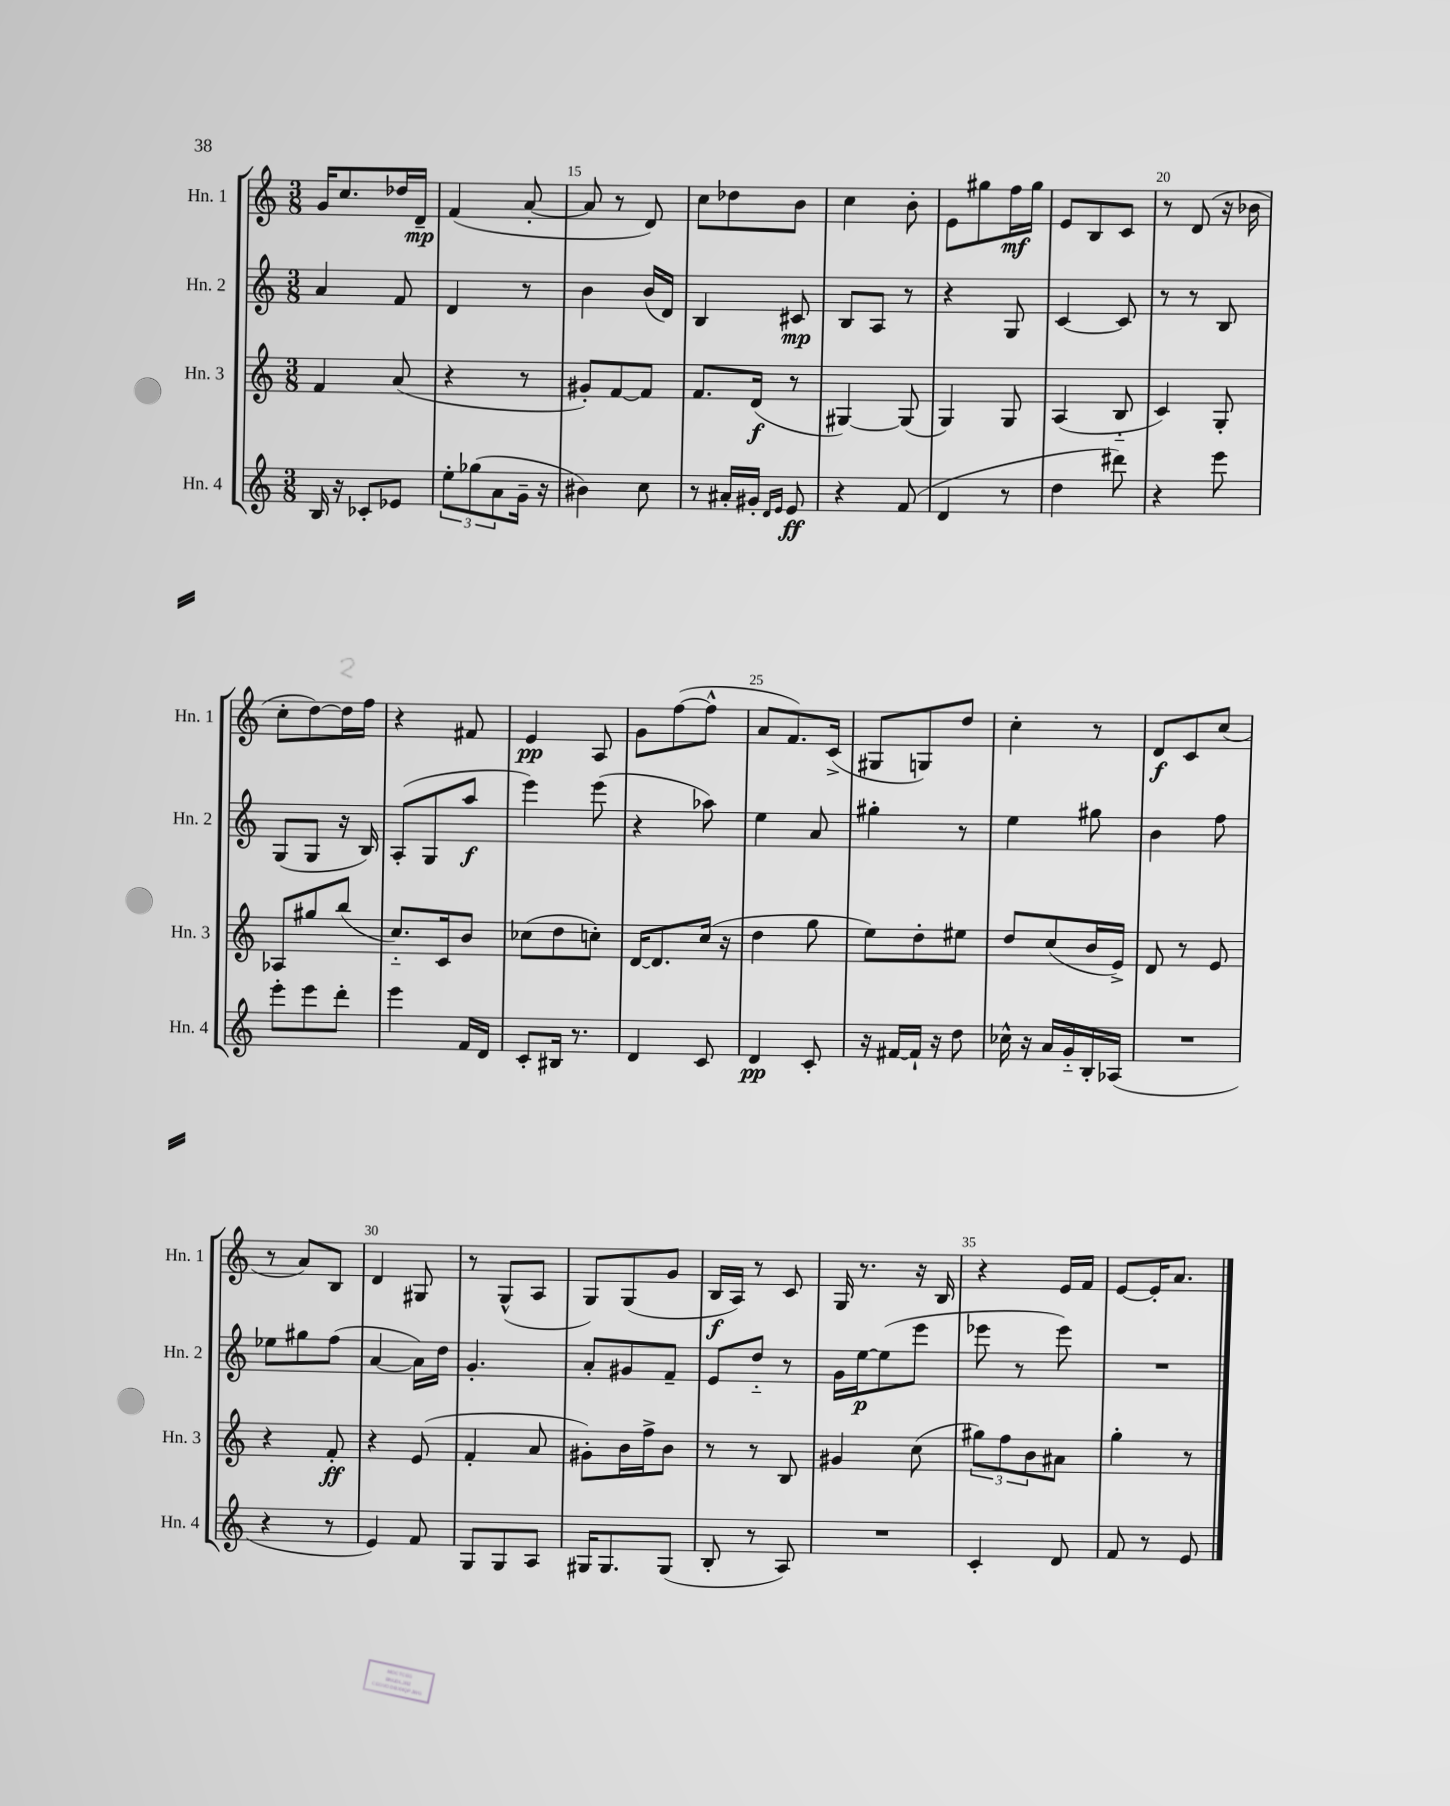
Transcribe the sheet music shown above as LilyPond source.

<<
\new StaffGroup <<
\new Staff = "s0" \with { instrumentName = "Hn. 1" shortInstrumentName = "Hn. 1" } {
    \clef treble \key c \major \numericTimeSignature \time 3/8
    g'16 c''8. des''16 d'16--\mp |
    f'4( a'8~-. |
    a'8 r8 d'8) |
    c''8 des''8 b'8 |
    c''4 b'8-. |
    e'8 gis''8 f''16\mf gis''16 |
    e'8 b8 c'8 |
    r8 d'8( r16 bes'16 |
    c''8-. d''8~) d''16 f''16 |
    r4 fis'8 |
    e'4\pp a8 |
    g'8 f''8~( f''8-^ |
    a'8 f'8.) c'16->( |
    gis8 g8) d''8 |
    c''4-. r8 |
    d'8\f c'8 c''8( |
    r8 a'8) b8 |
    d'4 gis8 |
    r8 g8-^( a8 |
    g8) g8( g'8 |
    b16\f a16) r8 c'8 |
    g16 r8. r16 b16 |
    r4 e'16 f'16 |
    e'8~ e'16-. a'8. \bar "|." |
}
\new Staff = "s1" \with { instrumentName = "Hn. 2" shortInstrumentName = "Hn. 2" } {
    \clef treble \key c \major \numericTimeSignature \time 3/8
    a'4 f'8 |
    d'4 r8 |
    b'4 b'16( d'16) |
    b4 cis'8\mp |
    b8 a8 r8 |
    r4 g8 |
    c'4~ c'8 |
    r8 r8 b8 |
    g8( g8 r16 b16) |
    a8-.( g8 a''8\f |
    e'''4) e'''8( |
    r4 aes''8) |
    e''4 a'8 |
    gis''4-. r8 |
    e''4 gis''8 |
    b'4 f''8 |
    ees''8 gis''8 f''8( |
    a'4~ a'16) d''16 |
    g'4.-. |
    a'8-. gis'8 f'8-- |
    e'8 d''8-_ r8 |
    g'16 e''16~\p e''8( e'''8 |
    ees'''8 r8 ees'''8) |
    R4. \bar "|." |
}
\new Staff = "s2" \with { instrumentName = "Hn. 3" shortInstrumentName = "Hn. 3" } {
    \clef treble \key c \major \numericTimeSignature \time 3/8
    f'4 a'8( |
    r4 r8 |
    gis'8-.) f'8~ f'8 |
    f'8. d'16\f( r8 |
    gis4~) gis8( |
    g4) g8 |
    a4( b8-_ |
    c'4) g8-. |
    aes8 gis''8 b''8( |
    c''8.-_) c'16 b'8 |
    ces''8( d''8 c''8-.) |
    d'16~ d'8. c''16( r16 |
    d''4 g''8 |
    e''8) d''8-. eis''8 |
    d''8 c''8( b'16 e'16->) |
    d'8 r8 e'8 |
    r4 f'8-.\ff |
    r4 e'8( |
    f'4-. a'8 |
    gis'8-.) b'16 f''16-> b'8 |
    r8 r8 b8 |
    gis'4 c''8( |
    \tuplet 3/2 { gis''8) f''8 b'8 } ais'8 |
    g''4-. r8 \bar "|." |
}
\new Staff = "s3" \with { instrumentName = "Hn. 4" shortInstrumentName = "Hn. 4" } {
    \clef treble \key c \major \numericTimeSignature \time 3/8
    b16 r16 ces'8-. ees'8 |
    \tuplet 3/2 { e''8-. ges''8( a'8 } g'16-- r16 |
    bis'4) c''8 |
    r8 ais'16-. gis'16-. \grace { d'16 e'16 } e'8\ff |
    r4 f'8( |
    d'4 r8 |
    d''4 dis'''8) |
    r4 e'''8 |
    e'''8-. e'''8 d'''8-. |
    e'''4 f'16 d'16 |
    c'8-. bis16 r8. |
    d'4 c'8 |
    d'4\pp c'8-. |
    r16 fis'16~ fis'16-! r16 d''8 |
    ces''16-^ r16 a'16 g'16-_ b16-. aes16( |
    R4. |
    r4 r8 |
    e'4) f'8 |
    g8 g8 a8 |
    gis16 gis8. gis8( |
    b8-. r8 a8) |
    R4. |
    c'4-. d'8 |
    f'8 r8 e'8 \bar "|." |
}
>>
>>
\layout { \context { \Score currentBarNumber = #13 \override BarNumber.break-visibility = ##(#f #t #t) barNumberVisibility = #(every-nth-bar-number-visible 5) } }
